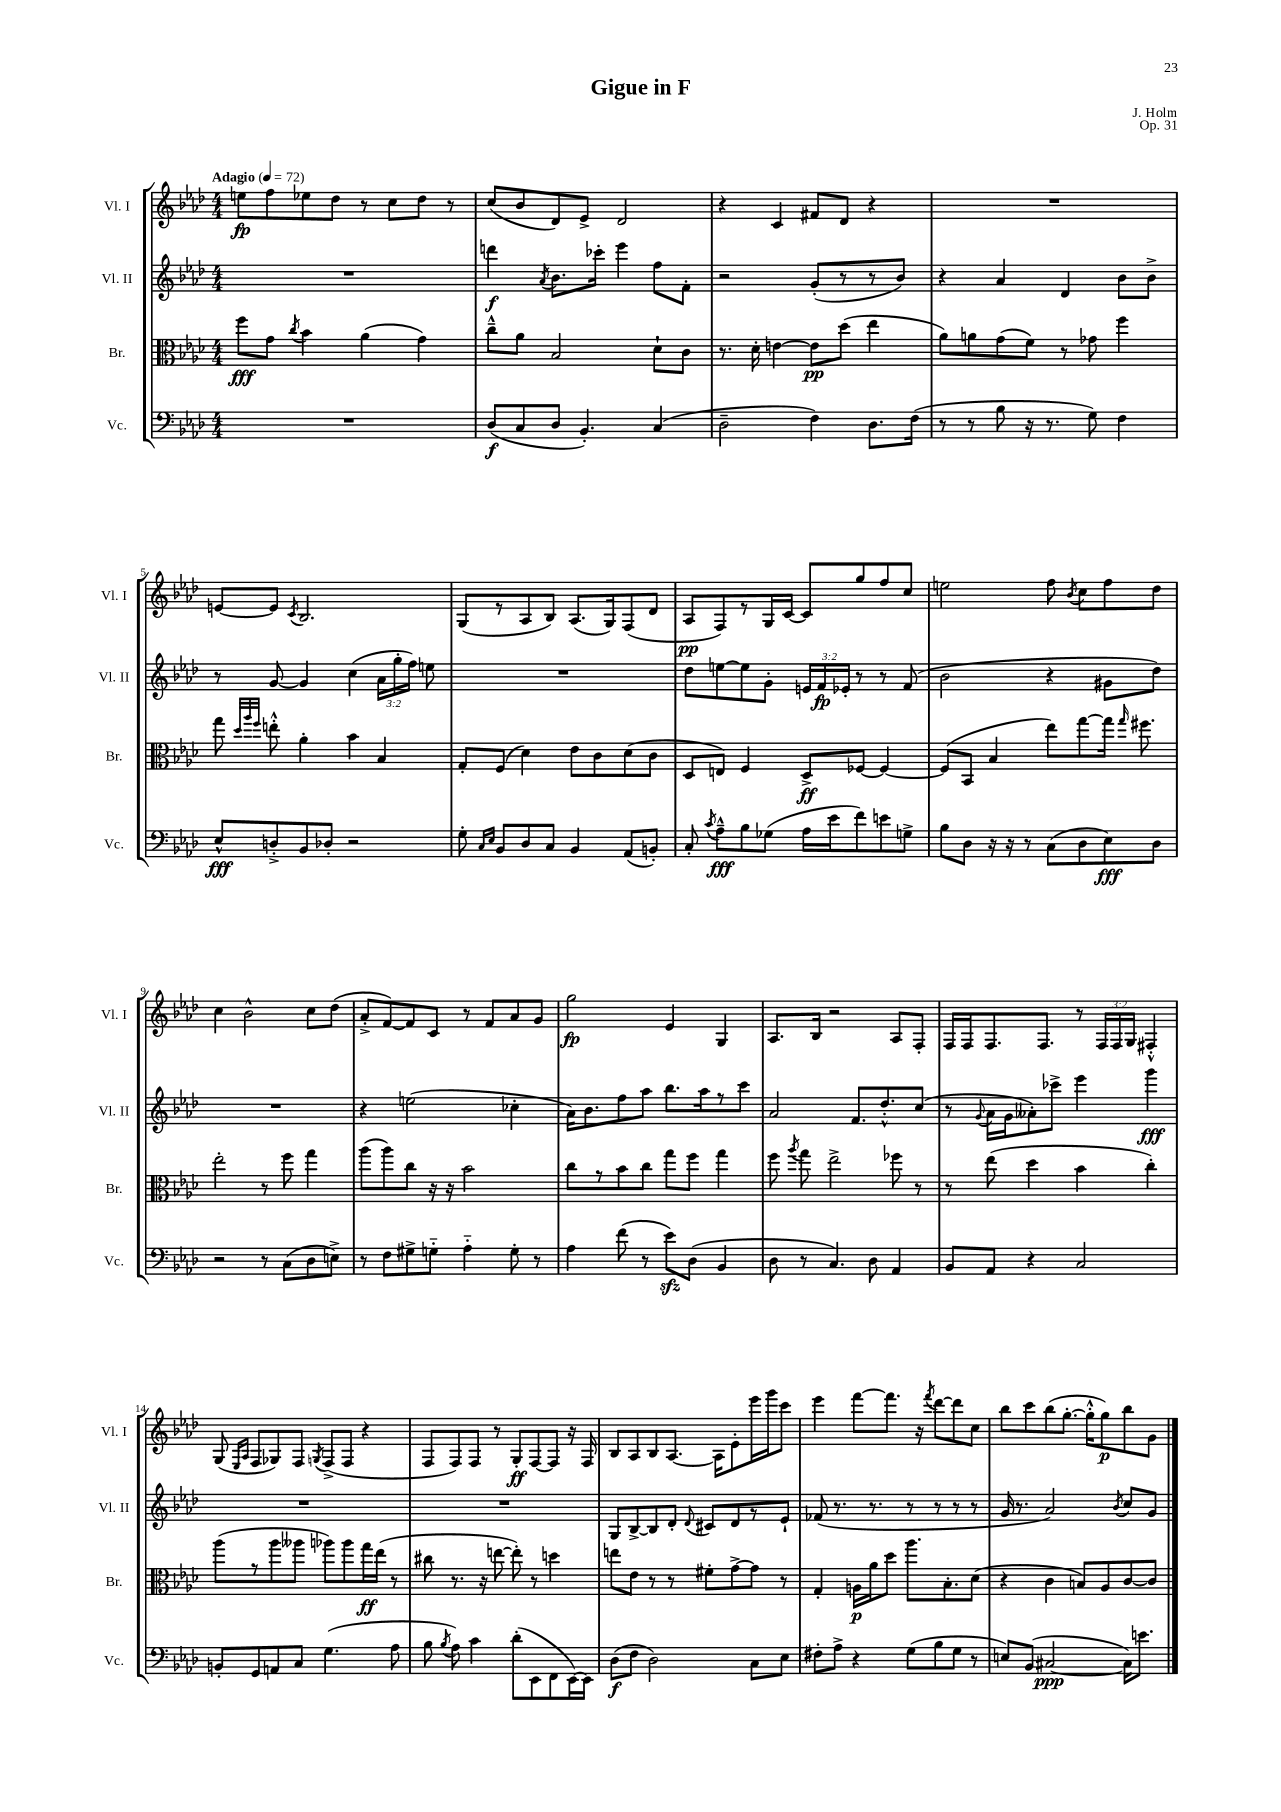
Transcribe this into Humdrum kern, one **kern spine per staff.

**kern	**dynam	**kern	**dynam	**kern	**dynam	**kern	**dynam
*part4	*part4	*part3	*part3	*part2	*part2	*part1	*part1
*staff4	*staff4	*staff3	*staff3	*staff2	*staff2	*staff1	*staff1
*I"Vc.	*	*I"Br.	*	*I"Vl. II	*	*I"Vl. I	*
*I'Vc.	*	*I'Br.	*	*I'Vl. II	*	*I'Vl. I	*
*clefF4	*	*clefC3	*	*clefG2	*	*clefG2	*
*k[b-e-a-d-]	*	*k[b-e-a-d-]	*	*k[b-e-a-d-]	*	*k[b-e-a-d-]	*
*M4/4	*	*M4/4	*	*M4/4	*	*M4/4	*
*MM72	*	*MM72	*	*MM72	*	*MM72	*
=1	=1	=1	=1	=1	=1	=1	=1
!	!	!	!	!	!	!LO:TX:a:B:t=Adagio	!
1r	.	8ff\L	fff	1r	.	8een\L	fp
.	.	8g\J	.	.	.	8ff\	.
.	.	8qcc/	.	.	.	.	.
.	.	4b-\	.	.	.	8ee-X\	.
.	.	.	.	.	.	8dd-\J	.
.	.	(4a-\	.	.	.	8r	.
.	.	.	.	.	.	8cc\L	.
.	.	4g\)	.	.	.	8dd-\J	.
.	.	.	.	.	.	8r	.
=2	=2	=2	=2	=2	=2	=2	=2
(8D-/L	f	8cc~^^\L	.	4dddn\	f	(8cc/L	.
8C/	.	8a-\J	.	.	.	8b-/	.
.	.	.	.	8qa-/	.	.	.
8D-/J	.	2B-/	.	8.b-\L	.	8d-/)	.
4.BB-'/)	.	.	.	.	.	8e-^/J	.
.	.	.	.	16ccc-X'\Jk	.	.	.
.	.	.	.	4eee-\	.	2d-/	.
(4C/	.	8d-`\L	.	8ff\L	.	.	.
.	.	8c\J	.	8f'\J	.	.	.
=3	=3	=3	=3	=3	=3	=3	=3
2D-~\	.	8.r	.	2r	.	4r	.
.	.	16d-'\	.	.	.	.	.
.	.	[4en\	.	.	.	4c/	.
4F\)	.	8e\L]	pp	(8g'/L	.	8f#X/L	.
.	.	(8dd-\J	.	8r	.	8d-/J	.
8.D-\L	.	4ee-\	.	8r	.	4r	.
.	.	.	.	8b-/J)	.	.	.
(16F\Jk	.	.	.	.	.	.	.
=4	=4	=4	=4	=4	=4	=4	=4
8r	.	8a-\L)	.	4r	.	1r	.
8r	.	8an\	.	.	.	.	.
8B-\	.	(8g\	.	4a-/	.	.	.
16r	.	8f\J)	.	.	.	.	.
8.r	.	.	.	.	.	.	.
.	.	8r	.	4d-/	.	.	.
8G\)	.	8g-X\	.	.	.	.	.
4F\	.	4ff\	.	8b-\L	.	.	.
.	.	.	.	8b-^\J	.	.	.
!!LO:LB:g=z
=5	=5	=5	=5	=5	=5	=5	=5
8E-^^/L	fff	8gg\	.	8r	.	[8en/L	.
.	.	32qqdd-/LLL	.	.	.	.	.
.	.	32qqaa-/	.	.	.	.	.
.	.	32qqff/JJJ	.	.	.	.	.
8Dn'^/	.	8een'^^\	.	[8g/	.	8e/J]	.
.	.	.	.	.	.	8qc/	.
8BB-/	.	4a-'\	.	4g/]	.	2.B-/	.
8D-X'/J	.	.	.	.	.	.	.
2r	.	4b-\	.	(4cc\	.	.	.
.	.	4B-/	.	24a-\LL	.	.	.
.	.	.	.	24gg'\	.	.	.
.	.	.	.	24ff\JJ)	.	.	.
.	.	.	.	8een\	.	.	.
=6	=6	=6	=6	=6	=6	=6	=6
8G'\	.	8G'/L	.	1r	.	(8G/L	.
16qqC/LL	.	.	.	.	.	.	.
16qqE-/JJ	.	.	.	.	.	.	.
8BB-/L	.	(8F/J	.	.	.	8r	.
8D-/	.	4d-\)	.	.	.	8A-/	.
8C/J	.	.	.	.	.	8B-/J)	.
4BB-/	.	8e-\L	.	.	.	(8.A-/L	.
.	.	8c\	.	.	.	.	.
.	.	.	.	.	.	16G/k)	.
(8AA-/L	.	(8d-\	.	.	.	(8F/	.
8BBn'/J)	.	8c\J	.	.	.	8d-/J	.
=7	=7	=7	=7	=7	=7	=7	=7
8C'/	.	8D-/L	.	8dd-\L	.	8A-/L	pp
8qc/	.	.	.	.	.	.	.
8A-~^^\L	fff	8En/J)	.	[8een\	.	8F/)	.
8B-\	.	4F/	.	8ee\]	.	8r	.
(8G-X\J	.	.	.	8g'\J	.	16G/L	.
.	.	.	.	.	.	[16c/JJ	.
16A-\LL	.	8D-^/L	ff	24en/LL	.	8c/L]	.
.	.	.	.	24f/	fp	.	.
16e-\J	.	.	.	.	.	.	.
.	.	.	.	24e-X'/JJ	.	.	.
8f\)	.	[8F-X/J	.	8r	.	8gg/	.
8en\	.	4F-/_	.	8r	.	8ff/	.
8Gn^\J	.	.	.	(8f/	.	8cc/J	.
=8	=8	=8	=8	=8	=8	=8	=8
8B-\L	.	(8F-/L]	.	2b-\	.	2een\	.
8D-\J	.	8BB-/J	.	.	.	.	.
16r	.	4B-/	.	.	.	.	.
16r	.	.	.	.	.	.	.
8r	.	.	.	.	.	.	.
(8C\L	.	8ee-\L)	.	4r	.	8ff\	.
.	.	.	.	.	.	8qb-/	.
8D-\	.	[8gg\	.	.	.	8cc\L	.
8E-\)	fff	16gg\Jk]	.	8g#X\L	.	8ff\	.
.	.	16qqgg/	.	.	.	.	.
.	.	8.ff#X\	.	.	.	.	.
8D-\J	.	.	.	8dd-\J)	.	8dd-\J	.
!!LO:LB:g=z
=9	=9	=9	=9	=9	=9	=9	=9
2r	.	2ee-'\	.	1r	.	4cc\	.
.	.	.	.	.	.	2b-^^\	.
8r	.	8r	.	.	.	.	.
(8C\L	.	8ff\	.	.	.	.	.
8D-\	.	4gg\	.	.	.	8cc\L	.
8En^\J)	.	.	.	.	.	(8dd-\J	.
=10	=10	=10	=10	=10	=10	=10	=10
8r	.	(8aa-\L	.	4r	.	8a-'^/L	.
8F\L	.	8aa-\)	.	.	.	[8f/)	.
8G#X^\	.	8cc\J	.	(2een\	.	8f/]	.
8Gn\J	.	16r	.	.	.	8c/J	.
.	.	16r	.	.	.	.	.
4A-\	.	2b-\	.	.	.	8r	.
.	.	.	.	.	.	8f/L	.
8G'\	.	.	.	4cc-X'\	.	8a-/	.
8r	.	.	.	.	.	8g/J	.
=11	=11	=11	=11	=11	=11	=11	=11
4A-\	.	8cc\L	.	16a-\KL)	.	2gg\	fp
.	.	.	.	8.b-\	.	.	.
.	.	8r	.	.	.	.	.
(8f\	.	8b-\	.	8ff\	.	.	.
8r	.	8cc\J	.	8aa-\J	.	.	.
8e-zz\L)	.	8gg\L	.	8.bb-\L	.	4e-/	.
(8D-\J	.	8ff\J	.	.	.	.	.
.	.	.	.	16aa-\k	.	.	.
4BB-/	.	4gg\	.	8r	.	4G/	.
.	.	.	.	8ccc\J	.	.	.
=12	=12	=12	=12	=12	=12	=12	=12
8D-\	.	8ff\	.	2a-/	.	8.A-/L	.
.	.	8qaa-/	.	.	.	.	.
8r	.	8gg\	.	.	.	.	.
.	.	.	.	.	.	16B-/Jk	.
4.C/)	.	2ee-^\	.	.	.	2r	.
.	.	.	.	8.f/L	.	.	.
8D-\	.	.	.	.	.	.	.
.	.	.	.	8.dd-'^^/	.	.	.
4AA-/	.	8ff-X\	.	.	.	8A-/L	.
.	.	8r	.	(8cc/J	.	8F'/J	.
=13	=13	=13	=13	=13	=13	=13	=13
8BB-/L	.	8r	.	8r	.	16F/LL	.
.	.	.	.	.	.	16F/J	.
.	.	.	.	8qqg/	.	.	.
8AA-/J	.	(8ee-\	.	16a-\LL	.	8.F/	.
.	.	.	.	16g\J	.	.	.
4r	.	4dd-\	.	8a--X'\)	.	.	.
.	.	.	.	.	.	8.F/J	.
.	.	.	.	8ccc-X^\J	.	.	.
2C/	.	4b-\	.	4eee-\	.	8r	.
.	.	.	.	.	.	24F/LL	.
.	.	.	.	.	.	24F/	.
.	.	.	.	.	.	24G/JJ	.
.	.	4cc'\)	.	4ggg\	fff	4F#X'^^/	.
!!LO:LB:g=z
=14	=14	=14	=14	=14	=14	=14	=14
8BBn'/L	.	(8aa-\L	.	1r	.	(8G/	.
.	.	.	.	.	.	16qqE-/LL	.
.	.	.	.	.	.	16qqA-/JJ	.
8GG/	.	8r	.	.	.	8F/L	.
8AAn/	.	8aa-\	.	.	.	8G-X/)	.
8C/J	.	8aa--X\J	.	.	.	8F/J	.
.	.	.	.	.	.	8qGn/	.
(4.G\	.	8aa-X\L)	.	.	.	(8F^/L	.
.	.	8aa-\	.	.	.	8F/J	.
.	.	16gg\L	ff	.	.	4r	.
.	.	(16ee-\JJ	.	.	.	.	.
8A-\	.	8r	.	.	.	.	.
=15	=15	=15	=15	=15	=15	=15	=15
8B-\	.	8cc#X\	.	1r	.	8F/L	.
8qB-/	.	.	.	.	.	.	.
8A-\)	.	8.r	.	.	.	8F/)	.
4c\	.	.	.	.	.	8F/J	.
.	.	16r	.	.	.	.	.
.	.	[8een\	.	.	.	8r	.
(8d-'\L	.	8ee'\])	.	.	.	8G'/L	ff
8EE-\	.	8r	.	.	.	[8F/	.
8FF\	.	4ddn\	.	.	.	8F/J]	.
[16EE-\L)	.	.	.	.	.	16r	.
16EE-\JJ]	.	.	.	.	.	16F/	.
=16	=16	=16	=16	=16	=16	=16	=16
(8D-\L	f	8een\L	.	8G/L	.	8B-/L	.
8F\J	.	8e-\J	.	[8B-^/	.	8A-/	.
2D-\)	.	8r	.	8B-/]	.	8B-/	.
.	.	8r	.	8d-'/J	.	[8.A-/J	.
.	.	.	.	8qqd-/	.	.	.
.	.	8f#X'\L	.	8c#X/L	.	.	.
.	.	.	.	.	.	16A-\KL]	.
.	.	[8g^\	.	8d-/	.	8e-'\	.
8C\L	.	8g\J]	.	8r	.	16eee-\L	.
.	.	.	.	.	.	16ggg\J	.
8E-\J	.	8r	.	8e-`/J	.	8ccc\J	.
=17	=17	=17	=17	=17	=17	=17	=17
8F#X'\L	.	4G'/	.	(8f-X/	.	4eee-\	.
8A-^\J	.	.	.	8.r	.	.	.
4r	.	16An\LL	p	.	.	[8fff\L	.
.	.	16a-\J	.	8.r	.	.	.
.	.	8dd-\J	.	.	.	8.fff\J]	.
(8G\L	.	8.aa-\L	.	8r	.	.	.
.	.	.	.	.	.	16r	.
.	.	.	.	.	.	8qfff/	.
8B-\	.	.	.	8r	.	[8ddd-\L	.
.	.	8.B-'\	.	.	.	.	.
8G\J	.	.	.	8r	.	8ddd-\]	.
8r	.	(8d-\J	.	8r	.	8cc\J	.
=18	=18	=18	=18	=18	=18	=18	=18
8En/L)	.	4r	.	16g/	.	8bb-\L	.
.	.	.	.	8.r	.	.	.
(8BB-/J	.	.	.	.	.	8ccc\	.
[2C#X/	ppp	4c\	.	2a-/)	.	(8bb-\	.
.	.	.	.	.	.	[8.gg'\J	.
.	.	8Bn/L)	.	.	.	.	.
.	.	.	.	.	.	16gg'^^\KL]	.
.	.	8A-/	.	.	.	8gg\)	p
.	.	.	.	8qb-/	.	.	.
16C#\KL])	.	[8c/	.	8cc/L	.	8bb-\	.
8.en\J	.	.	.	.	.	.	.
.	.	8c/J]	.	8g/J	.	8g\J	.
==	==	==	==	==	==	==	==
*-	*-	*-	*-	*-	*-	*-	*-
